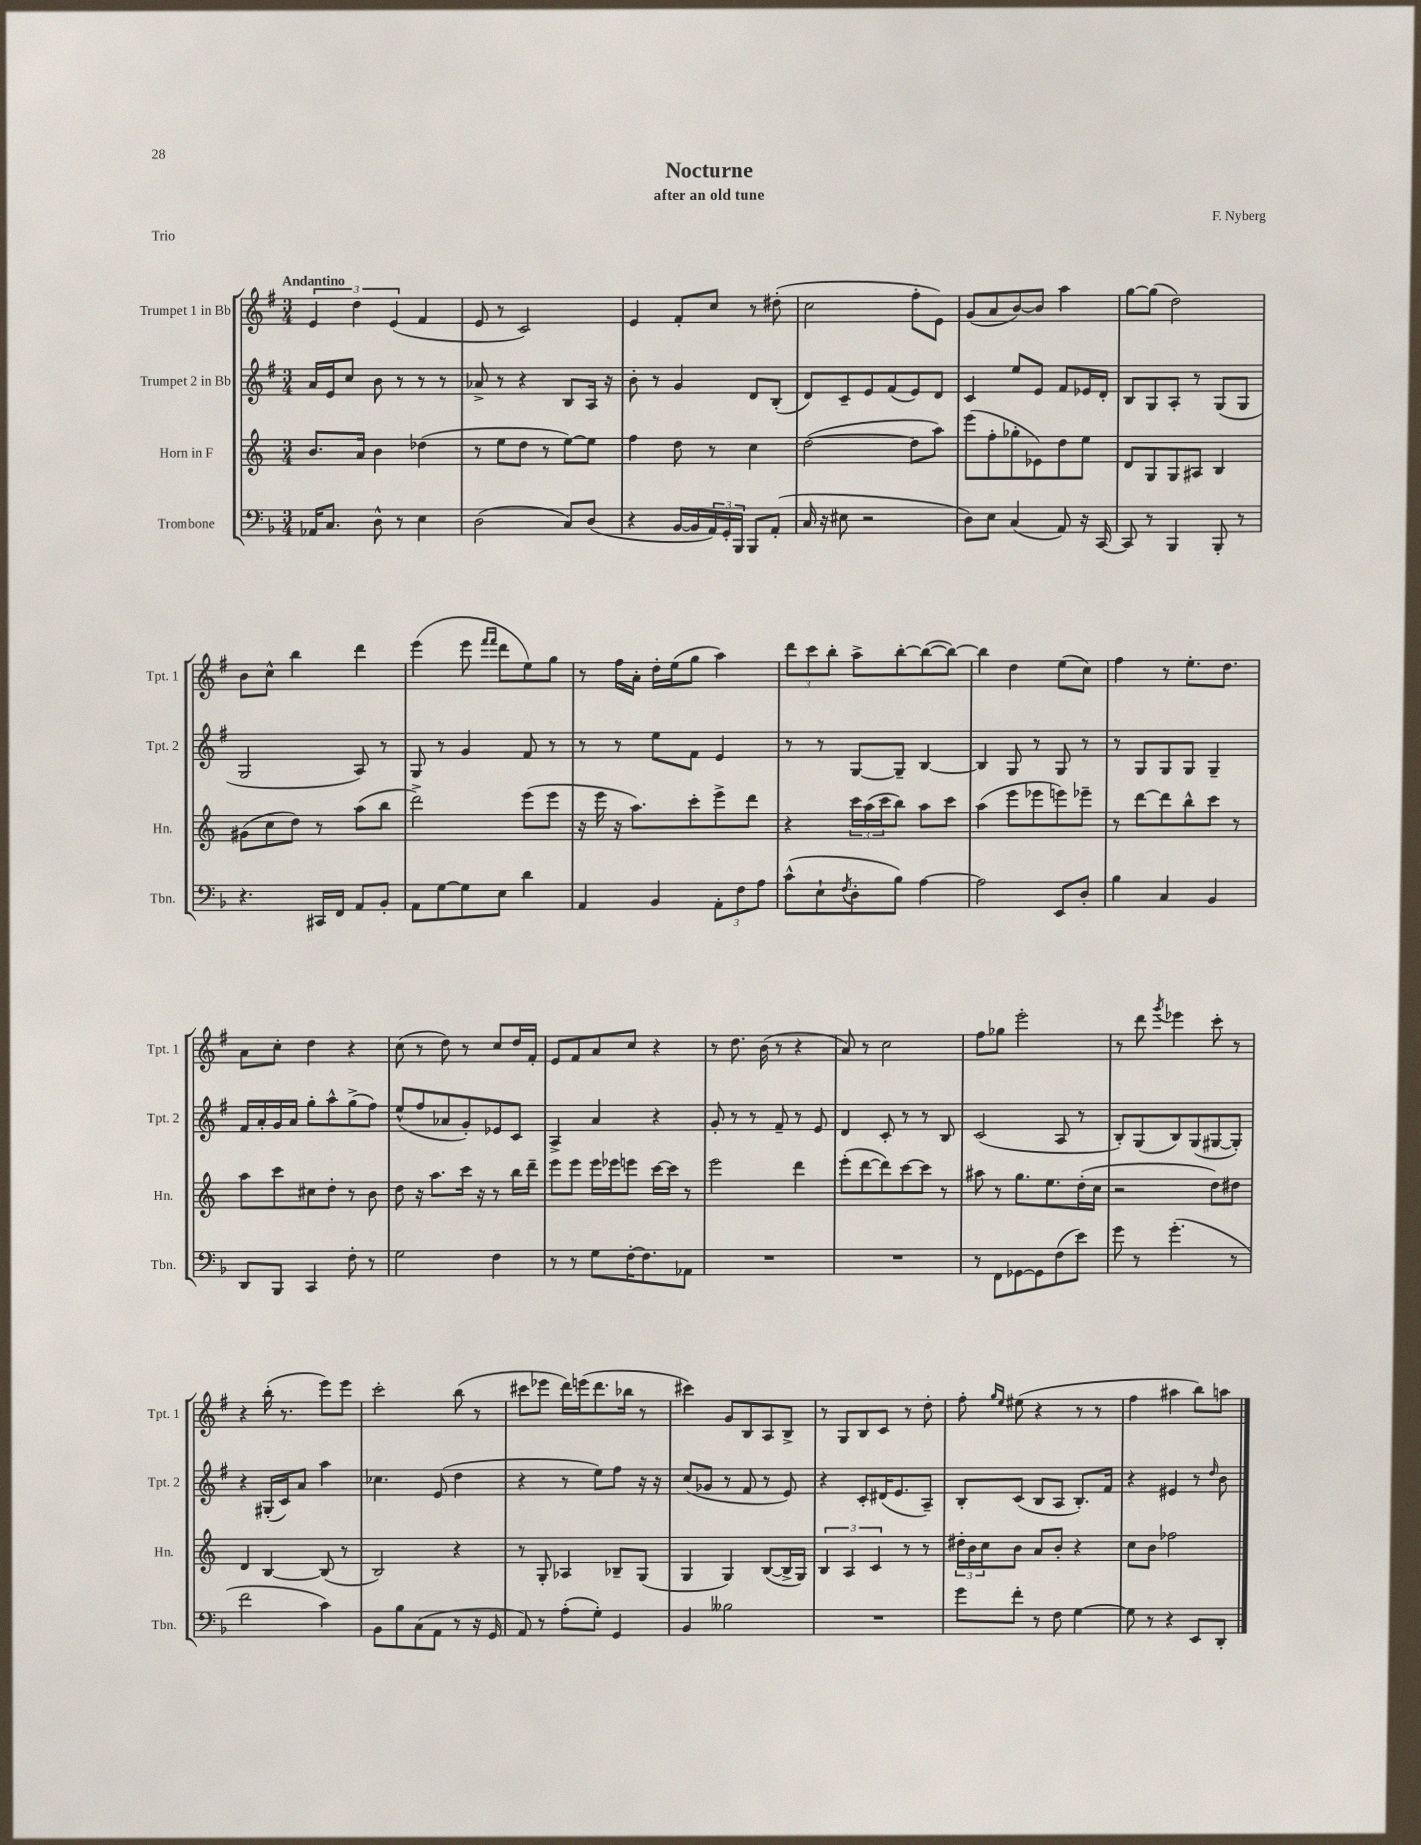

**kern	**kern	**kern	**kern
*staff4	*staff3	*staff2	*staff1
*clefF4	*clefG2	*clefG2	*clefG2
*k[b-]	*k[]	*k[f#]	*k[f#]
*M3/4	*M3/4	*M3/4	*M3/4
16AA-	8.b	16a	6e
8.C	.	16e	.
.	.	8cc	.
.	.	.	6dd
.	16a	.	.
8D^^	4b	8b	.
.	.	.	(6e
8r	.	8r	.
4E	(4dd-	8r	4f#
.	.	8r	.
=	=	=	=
(2D	8r	8a-^	8e
.	8ee	8r	8r
.	8dd	4r	2c)
.	8r	.	.
8C)	[8ee)	8B	.
(8D	8ee]	16A	.
.	.	16r	.
=	=	=	=
4r	4ff	8b'	4e
.	.	8r	.
[16BB-	8dd	4g	8f#'
16BB-]	.	.	.
24AA)	8r	.	8cc
24GG'	.	.	.
24BBB-	.	.	.
8BBB-	4cc	8d	8r
(8AA'	.	(8B'	(8dd#'
=	=	=	=
16C	([2dd	8d)	2cc
16r	.	.	.
8E#	.	8c~	.
2r	.	8e	.
.	.	(8f#	.
.	8dd]	8e)	8ff#'
.	8aa)	8d	8e)
=	=	=	=
8D)	(8eee	4c	(8g
8E	8ff'	.	8a
(4C	8gg-'	8ee	[8b)
.	8e-)	8e	8b]
8AA)	8dd	8f#	4aa
16r	8ee	16e-	.
[16CC	.	16d'	.
=	=	=	=
8CC]	8d	8B	[8gg
8r	8G	8G	(8gg]
4BBB-	8G	8A'	2dd)
.	8A#	8r	.
8BBB-'	4B	(8G	.
8r	.	8G	.
=	=	=	=
4.r	(8g#	2G	8b
.	8cc	.	8cc^^
.	8dd)	.	4bb
16CC#	8r	.	.
16FF	.	.	.
8AA	(8aa	8A)	4ddd
8BB-'	8bb	8r	.
=	=	=	=
8AA	2ddd^)	8G	(4eee
[8G	.	8r	.
8G]	.	4g	8eee
.	.	.	16qqfff#
.	.	.	16qqfff#
8E	.	.	8ddd
4d	(8eee	8f#	8ee)
.	8eee	8r	8gg
=	=	=	=
4AA	16r	8r	8r
.	16eee	.	.
.	16r	8r	16ff#
.	8.aa)	.	16a'
4BB-	.	8ee	16dd'
.	.	.	(16ee
.	8ccc'	8f#	8gg
12AA'	8eee^	4e	4aa)
12F	.	.	.
.	8ddd	.	.
12A	.	.	.
=	=	=	=
(8c^^	4r	8r	12ddd
.	.	.	12ccc
8E`	.	8r	.
.	.	.	12bb'
8qF	.	.	.
8D'	24ccc	[8G	8aa^
.	(24aa	.	.
.	24ccc	.	.
8B-)	8bb)	8G~]	[8bb'
[4A	8aa	[4B	(8bb_
.	8ccc	.	8bb_)
=	=	=	=
2A]	(4aa	4B]	4bb]
.	8eee	8G	4dd
.	8eee-	8r	.
8EE	8eee)	8G	(8ee
8D'	8eee-~	8r	8cc)
=	=	=	=
4B-	8r	8r	4ff#
.	[8ddd	8G	.
4C	8ddd]	8G	8r
.	8bb^^	8G	8.ee'
4BB-	8ccc	4G~	.
.	.	.	8.dd
.	8r	.	.
=	=	=	=
8DD	8aa	16f#	8a
.	.	16a'	.
8BBB-	8ccc	16g	8cc'
.	.	16a	.
4CC	8cc#	8gg'	4dd
.	8dd'	8aa^^	.
8F'	8r	(8gg^	4r
8r	8b	8ff#)	.
=	=	=	=
2G	8dd	(8ee^^	(8cc
.	16r	8ff#	8r
.	8.aa	.	.
.	.	8a-	8dd)
.	16ccc	8g')	8r
.	16r	.	.
4F	8r	8e-	8cc
.	16bb	8c	16dd
.	16ddd~	.	16f#'
=	=	=	=
8r	8eee	4A^	8e
8r	8eee	.	8f#
8G	16eee	4a	8a
.	16eee-	.	.
[16F'	8eee	.	8cc
8.F]	.	.	.
.	[16ccc	4r	4r
.	16ccc]	.	.
8AA-	8r	.	.
=	=	=	=
2.r	2eee	8g'	8r
.	.	8r	8.dd
.	.	8r	.
.	.	.	(16b
.	.	8f#~	8r
.	4ddd	8r	4r
.	.	8e	.
=	=	=	=
2.r	(8eee'	4d	8a)
.	[8ddd	.	8r
.	8ddd])	8c'	2cc
.	[8ccc	8r	.
.	8ccc]	8r	.
.	8r	8B	.
=	=	=	=
8r	8aa#	(2c	8ff#
8FF	8r	.	8gg-
[8GG-	8.gg	.	2eee'
8GG-]	.	.	.
.	8.ee	.	.
(8F	.	8A	.
8e)	(16dd'	8r	.
.	16cc	.	.
=	=	=	=
8g	2r	8B')	8r
8r	.	(8G	8ddd
.	.	.	8qggg
(4.g'	.	8B)	4eee-
.	.	(8G	.
.	8dd)	[8G#	8ccc'
8r	8dd#	8G#'])	8r
=	=	=	=
2f	4d	4r	4r
.	[4B	(16G#'	(16bb'
.	.	16c)	8.r
.	.	8a	.
4c)	(8B]	4aa	8eee)
.	8r	.	8eee
=	=	=	=
8BB-	2B)	4.cc-	2ccc'
8B-	.	.	.
(8C	.	.	.
8AA	.	(8e	.
8r	4r	4dd	(8bb
16r	.	.	8r
16GG	.	.	.
=	=	=	=
8AA)	8r	4r	8ccc#
8r	8G'	.	8eee-
(8A'	4A-	8r	16ddd)
.	.	.	(16eee
8G')	.	8ee)	8.ddd
4GG	8B-~	8ff#	.
.	.	.	16bb-
.	(8G	16r	8r
.	.	16r	.
=	=	=	=
4BB-	4G	(8cc	4ccc#)
.	.	8g-	.
2B--	4G)	8r	8g
.	.	8f#	8B
.	([8B	8r	8A
.	16B^]	8e)	8B^
.	16G)	.	.
=	=	=	=
2.r	6B	4r	8r
.	.	.	8G
.	6A	.	.
.	.	8c'	8B
.	6c	.	.
.	.	(16d#	8c
.	.	8.e	.
.	8r	.	8r
.	8r	8A~)	8dd'
=	=	=	=
8g	24dd#'	8B'	8ff#'
.	24b	.	.
.	24cc	.	.
.	.	.	16qqgg
.	.	.	16qqee
8f'	8b	(8c	(8ee#
8r	8a	8B	4r
8F	8b'	8A	.
[4G	4r	8.B')	8r
.	.	.	8r
.	.	16f#	.
=	=	=	=
8G]	8cc	4r	4ff#
8r	8b	.	.
4r	2ff-	4e#	4aa#
8EE	.	8r	8bb)
.	.	16qqdd	.
8DD'	.	8b	8aa
==	==	==	==
*-	*-	*-	*-
